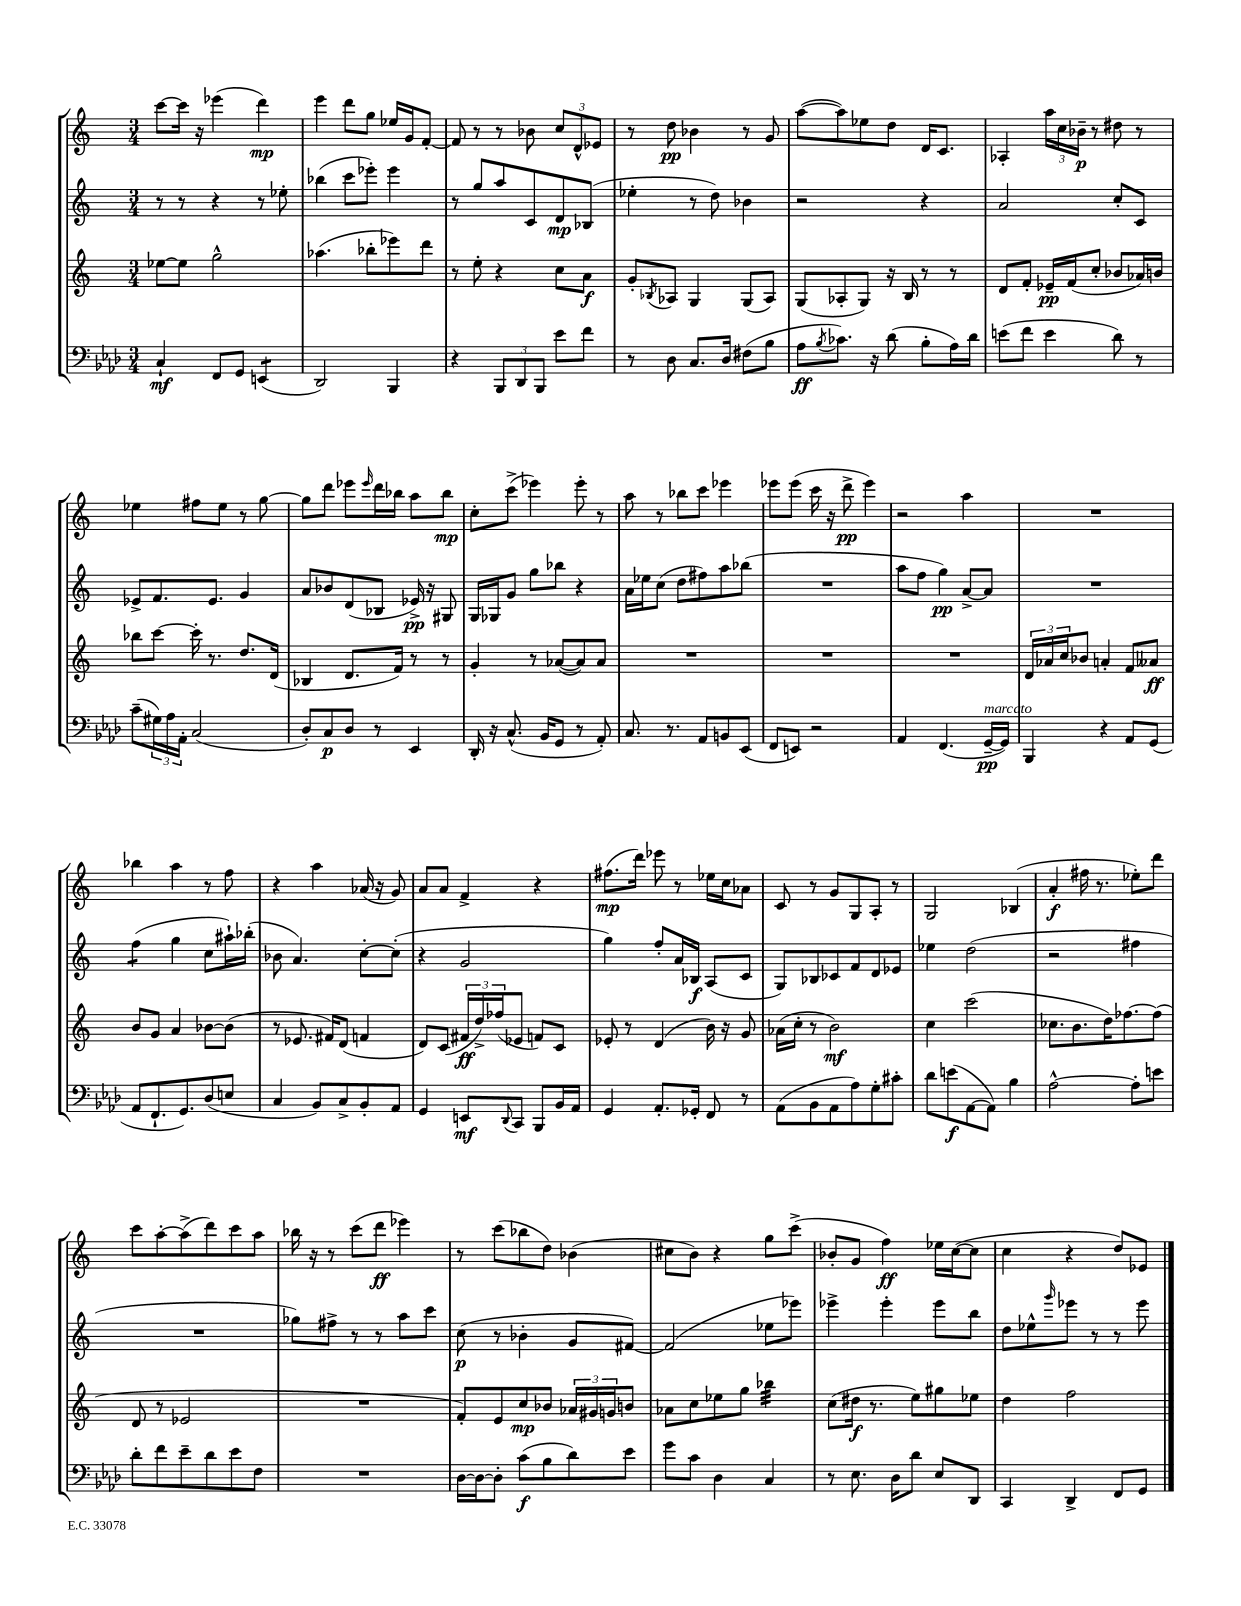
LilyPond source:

<<
\new StaffGroup <<
\new Staff = "s0" {
    \clef treble \key c \major \numericTimeSignature \time 3/4
    c'''8~ c'''16 r16 ees'''4( d'''4\mp) |
    e'''4 d'''8 g''8 ees''16 g'16 f'8~-. |
    f'8 r8 r8 bes'8 \tuplet 3/2 { c''8 d'8-^ ees'8 } |
    r8 d''8\pp bes'4 r8 g'8 |
    a''8~( a''8) ees''8 d''8 d'16 c'8. |
    aes4-. \tuplet 3/2 { a''16 c''16 bes'16--\p } r8 dis''8 r8 |
    ees''4 fis''8 ees''8 r8 g''8~ |
    g''8 d'''8 ees'''8 \grace { ees'''16 } d'''16 bes''16 a''8 bes''8\mp |
    c''8-. c'''8->( ees'''4) ees'''8-. r8 |
    a''8 r8 bes''8 c'''8 ees'''4 |
    ees'''8 ees'''8( c'''16 r16 d'''8->\pp ees'''4) |
    r2 a''4 |
    R2. |
    bes''4 a''4 r8 f''8 |
    r4 a''4 aes'16( r16 g'8) |
    a'8 a'8 f'4-> r4 |
    fis''8.\mp( d'''16) ees'''8 r8 ees''16 c''16 aes'8 |
    c'8 r8 g'8 g8 a8-. r8 |
    g2 bes4( |
    a'4-.\f fis''16 r8. ees''8-.) d'''8 |
    c'''8 a''8~-. a''8->( d'''8) c'''8 a''8 |
    bes''16 r16 r8 c'''8( d'''8\ff ees'''4) |
    r8 c'''8( bes''8 d''8) bes'4( |
    cis''8 b'8) r4 g''8 c'''8->( |
    bes'8-. g'8 f''4\ff) ees''16 c''16~( c''8 |
    c''4 r4 d''8) ees'8 \bar "|." |
}
\new Staff = "s1" {
    \clef treble \key c \major \numericTimeSignature \time 3/4
    r8 r8 r4 r8 ees''8-. |
    bes''4( c'''8 ees'''8-.) ees'''4 |
    r8 g''8 a''8 c'8 d'8\mp bes8( |
    ees''4-. r8 d''8) bes'4 |
    r2 r4 |
    a'2 c''8-. c'8 |
    ees'8-> f'8. ees'8. g'4 |
    a'8 bes'8 d'8( bes8 ees'16->\pp) r16 gis8 |
    g16 ges16 g'8 g''8 bes''8 r4 |
    a'16 ees''16 c''8( d''8 fis''8) a''8 bes''8( |
    R2. |
    a''8 f''8 g''4\pp) a'8~-> a'8 |
    R2. |
    f''4:8( g''4 c''8 ais''16-!) bes''16-.( |
    bes'8 a'4.) c''8~-. c''8-.( |
    r4 g'2 |
    g''4) f''8-. a'16 bes16\f a8( c'8 |
    g8) bes8 ces'8 f'8 d'8 ees'8 |
    ees''4 d''2( |
    r2 fis''4 |
    R2. |
    ges''8) fis''8-> r8 r8 a''8 c'''8 |
    c''8\p( r8 bes'4-. g'8 fis'8~) |
    fis'2( ees''8 ees'''8) |
    ees'''4-> ees'''4-. ees'''8 b''8 |
    d''8 ees''8-^ \grace { g'''16 } ees'''8 r8 r8 ees'''8 \bar "|." |
}
\new Staff = "s2" {
    \clef treble \key c \major \numericTimeSignature \time 3/4
    ees''8~ ees''8 g''2-^ |
    aes''4.( bes''8-. ees'''8) d'''8 |
    r8 e''8-. r4 c''8 a'8\f |
    g'8-. \acciaccatura { bes8 } aes8 g4 g8( aes8) |
    g8( aes8-. g8) r16 b16 r8 r8 |
    d'8 f'8-. ees'16--\pp f'16( c''8-. bes'8 aes'16) b'16 |
    bes''8 c'''8~ c'''16-. r8. d''8. d'16( |
    bes4 d'8. f'16) r8 r8 |
    g'4-. r8 aes'8~( aes'8) aes'8 |
    R2. |
    R2. |
    R2. |
    \tuplet 3/2 { d'16 aes'16 c''16 } bes'8 a'4-. f'8 aeses'8\ff |
    b'8 g'8 a'4 bes'8~ bes'8( |
    r8 ees'8. fis'16) d'8( f'4 |
    d'8) c'8( \tuplet 3/2 { fis'16\ff d''16->) fes''16( } ees'8 f'8) c'8 |
    ees'8-. r8 d'4( b'16) r16 g'8 |
    aes'16( c''16-. r8 b'2\mf) |
    c''4 c'''2( |
    ces''8. b'8. d''16) fes''8.~ fes''8( |
    d'8 r8 ees'2 |
    R2. |
    f'8-.) e'8 c''8\mp bes'8 \tuplet 3/2 { aes'16 gis'16 g'16 } b'8 |
    aes'8 c''8 ees''8 g''8 bes''4:32 |
    c''8( dis''16\f r8. e''8) gis''8 ees''8 |
    d''4 f''2 \bar "|." |
}
\new Staff = "s3" {
    \clef bass \key aes \major \numericTimeSignature \time 3/4
    c4-!\mf f,8 g,8 e,4:8( |
    des,2) bes,,4 |
    r4 \tuplet 3/2 { bes,,8 des,8 bes,,8 } ees'8 f'8 |
    r8 des8 c8. des16 fis8( bes8 |
    aes8\ff \acciaccatura { bes8 } ces'8.) r16 des'8( bes8-. aes16) des'16 |
    e'8( f'8 e'4 des'8) r8 |
    c'8--( \tuplet 3/2 { gis16) aes16 aes,16-. } c2( |
    des8-.) c8\p des8 r8 ees,4 |
    des,16-. r16 c8.-^( bes,16 g,8 r8 aes,8-.) |
    c8. r8. aes,8 b,8 ees,8( |
    f,8 e,8) r2 |
    aes,4 f,4.( g,16~--\pp^\markup { \italic "marcato" } g,16) |
    bes,,4 r4 aes,8 g,8( |
    aes,8 f,8.-! g,8.) des8( e8 |
    c4 bes,8) c8-> bes,8-. aes,8 |
    g,4 e,8\mf \appoggiatura { des,8 } c,8 bes,,8 bes,16 aes,16 |
    g,4 aes,8.-. ges,16-. f,8 r8 |
    aes,8( bes,8 aes,8 aes8) g8-. cis'8-. |
    des'8 e'8\f( aes,8~ aes,8) bes4 |
    aes2~-^ aes8-. e'8 |
    des'8-. f'8 ees'8-- des'8 ees'8 f8 |
    R2. |
    des16~ des16~ des8-. c'8\f( bes8 des'8) ees'8 |
    g'8 c'8 des4 c4 |
    r8 ees8. des16 des'8 ees8 des,8 |
    c,4 des,4-> f,8 g,8 \bar "|." |
}
>>
>>
\layout { \context { \Score \remove "Bar_number_engraver" } }
